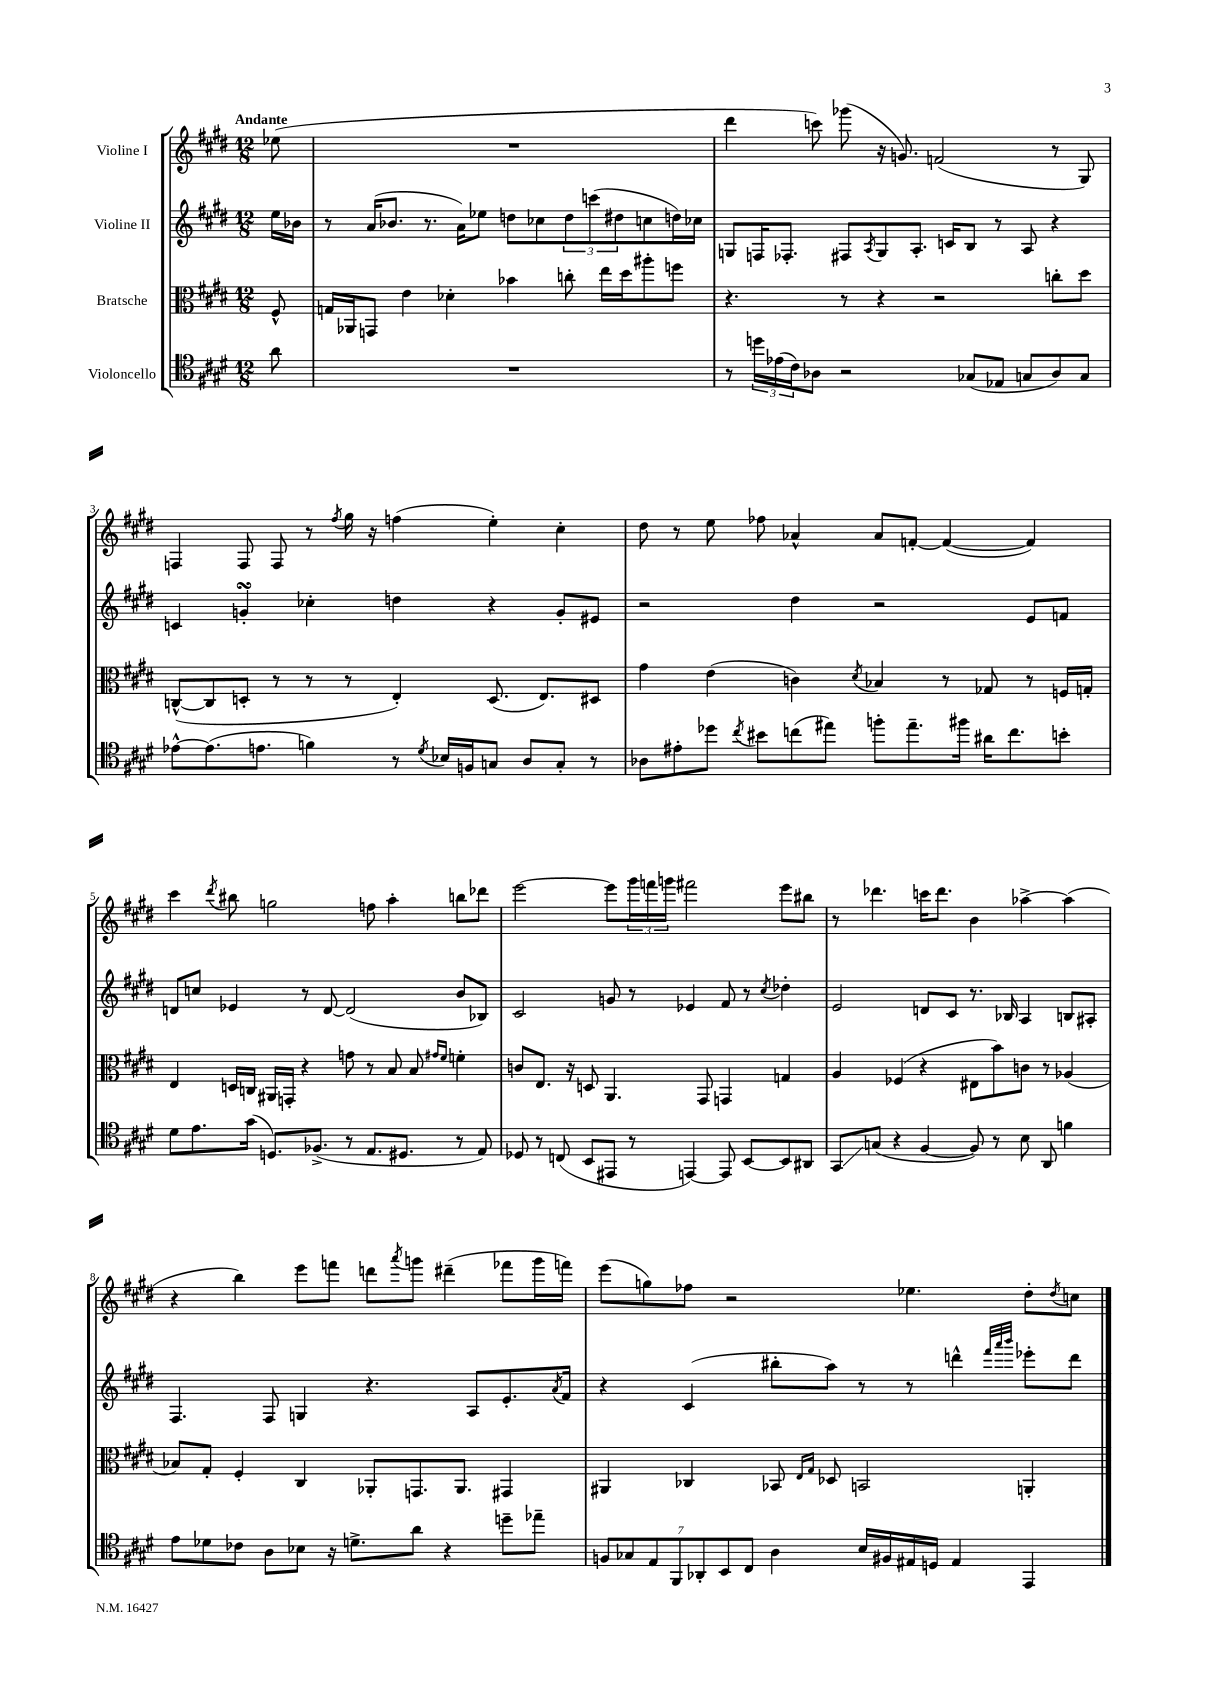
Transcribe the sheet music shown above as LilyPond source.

<<
\new StaffGroup <<
\new Staff = "s0" \with { instrumentName = "Violine I" } {
    \clef treble \key e \major \numericTimeSignature \time 12/8 \partial 8 \tempo "Andante"
    ees''8( |
    R1. |
    dis'''4 c'''8) ges'''8( r16 g'8.) f'2( r8 gis8) |
    f4 f8 f8 r8 \acciaccatura { fis''8 } gis''16 r16 f''4( e''4-.) cis''4-. |
    dis''8 r8 e''8 fes''8 aes'4-^ aes'8 f'8~-. f'4~( f'4) |
    cis'''4 \acciaccatura { dis'''8 } bis''8 g''2 f''8 a''4-. b''8 des'''8 |
    e'''2~ e'''8 \tuplet 3/2 { gis'''16 f'''16 g'''16 } fis'''2 e'''8 bis''8 |
    r8 des'''4. c'''16 des'''8. b'4 aes''4~-> aes''4( |
    r4 b''4) e'''8 f'''8 d'''8 \acciaccatura { a'''8 } g'''8 dis'''4--( fes'''8 g'''16 f'''16) |
    e'''8( g''8) fes''8 r2 ees''4. dis''8-. \acciaccatura { dis''8 } c''8 \bar "|." |
}
\new Staff = "s1" \with { instrumentName = "Violine II" } {
    \clef treble \key e \major \numericTimeSignature \time 12/8 \partial 8
    e''16 bes'16 |
    r8 a'16( bes'8. r8. a'16) ees''8 d''8 ces''8 \tuplet 3/2 { d''8 c'''8( dis''8 } c''8 d''16) ces''16 |
    g8 f16 fes8.-. fis8 \acciaccatura { a8 } g8 a8.-. c'16 b8 r8 a8 r4 |
    c'4 g'4-.\turn ces''4-. d''4 r4 g'8-. eis'8 |
    r2 dis''4 r2 e'8 f'8 |
    d'8 c''8 ees'4 r8 d'8~ d'2( b'8 bes8) |
    cis'2 g'8 r8 ees'4 fis'8 r8 \acciaccatura { cis''8 } des''4-. |
    e'2 d'8 cis'8 r8. bes16 a4 b8 ais8-. |
    fis4. fis8 g4 r4. a8 e'8.-. \acciaccatura { a'8 } fis'16 |
    r4 cis'4( bis''8-. a''8) r8 r8 d'''4-^ \grace { fis'''32 a'''32 b'''32 } ees'''8-. d'''8 \bar "|." |
}
\new Staff = "s2" \with { instrumentName = "Bratsche" } {
    \clef alto \key e \major \numericTimeSignature \time 12/8 \partial 8
    fis8-^ |
    g16 aes,16 g,8 e'4 des'4-. bes'4 c''8-. e''16 dis''16 ais''8-. f''8 |
    r4. r8 r4 r2 c''8-. dis''8 |
    c8~-^( c8 d8-. r8 r8 r8 e4-.) d8.( e8.) dis8 |
    gis'4 e'4( c'4) \acciaccatura { dis'8 } bes4 r8 ges8 r8 f16 g16-. |
    e4 d16 c16 ais,16 g,16-. r4 g'8 r8 b8 b8 \grace { gis'16 fis'16 } f'4-. |
    c'8 e8. r16 d8 a,4. gis,8 g,4 g4 |
    a4 fes4( r4 eis8 b'8) c'8 r8 aes4( |
    bes8) gis8-. fis4-. cis4 aes,8-. g,8. aes,8. gis,4 |
    ais,4 ces4 bes,8 \grace { e16 gis16 } des8 b,2 a,4-. \bar "|." |
}
\new Staff = "s3" \with { instrumentName = "Violoncello" } {
    \clef tenor \key e \major \numericTimeSignature \time 12/8 \partial 8
    a'8 |
    R1. |
    r8 \tuplet 3/2 { d''16 ees'16( cis'16) } aes8 r2 ges8( ees8 g8 aes8) g8 |
    ees'8~-^ ees'8.( e'8. f'4) r8 \acciaccatura { dis'8 } bes16 f16 g8 a8 g8-. r8 |
    aes8 eis'8-. des''8 \acciaccatura { cis''8 } bis'8 c''8( eis''8) f''8-. eis''8.-- fis''16 ais'16 c''8. b'8-. |
    dis'8 e'8. gis'16( d8.) fes8.->( r8 e8. dis8. r8 e8) |
    des8 r8 c8( b,8 eis,8 r8 e,4~) e,8 b,8~ b,8 ais,8 |
    gis,8\glissando g8( r4 fis4~ fis8) r8 b8 a,8 f'4 |
    e'8 des'8 ces'8 a8 bes8 r16 d'8.-> a'8 r4 d''8-- ees''8-- |
    \tuplet 7/4 { f8 ges8 e8 fis,8 aes,8-. b,8 cis8 } a4 b16 fis16 eis16 d16 eis4 e,4 \bar "|." |
}
>>
>>
